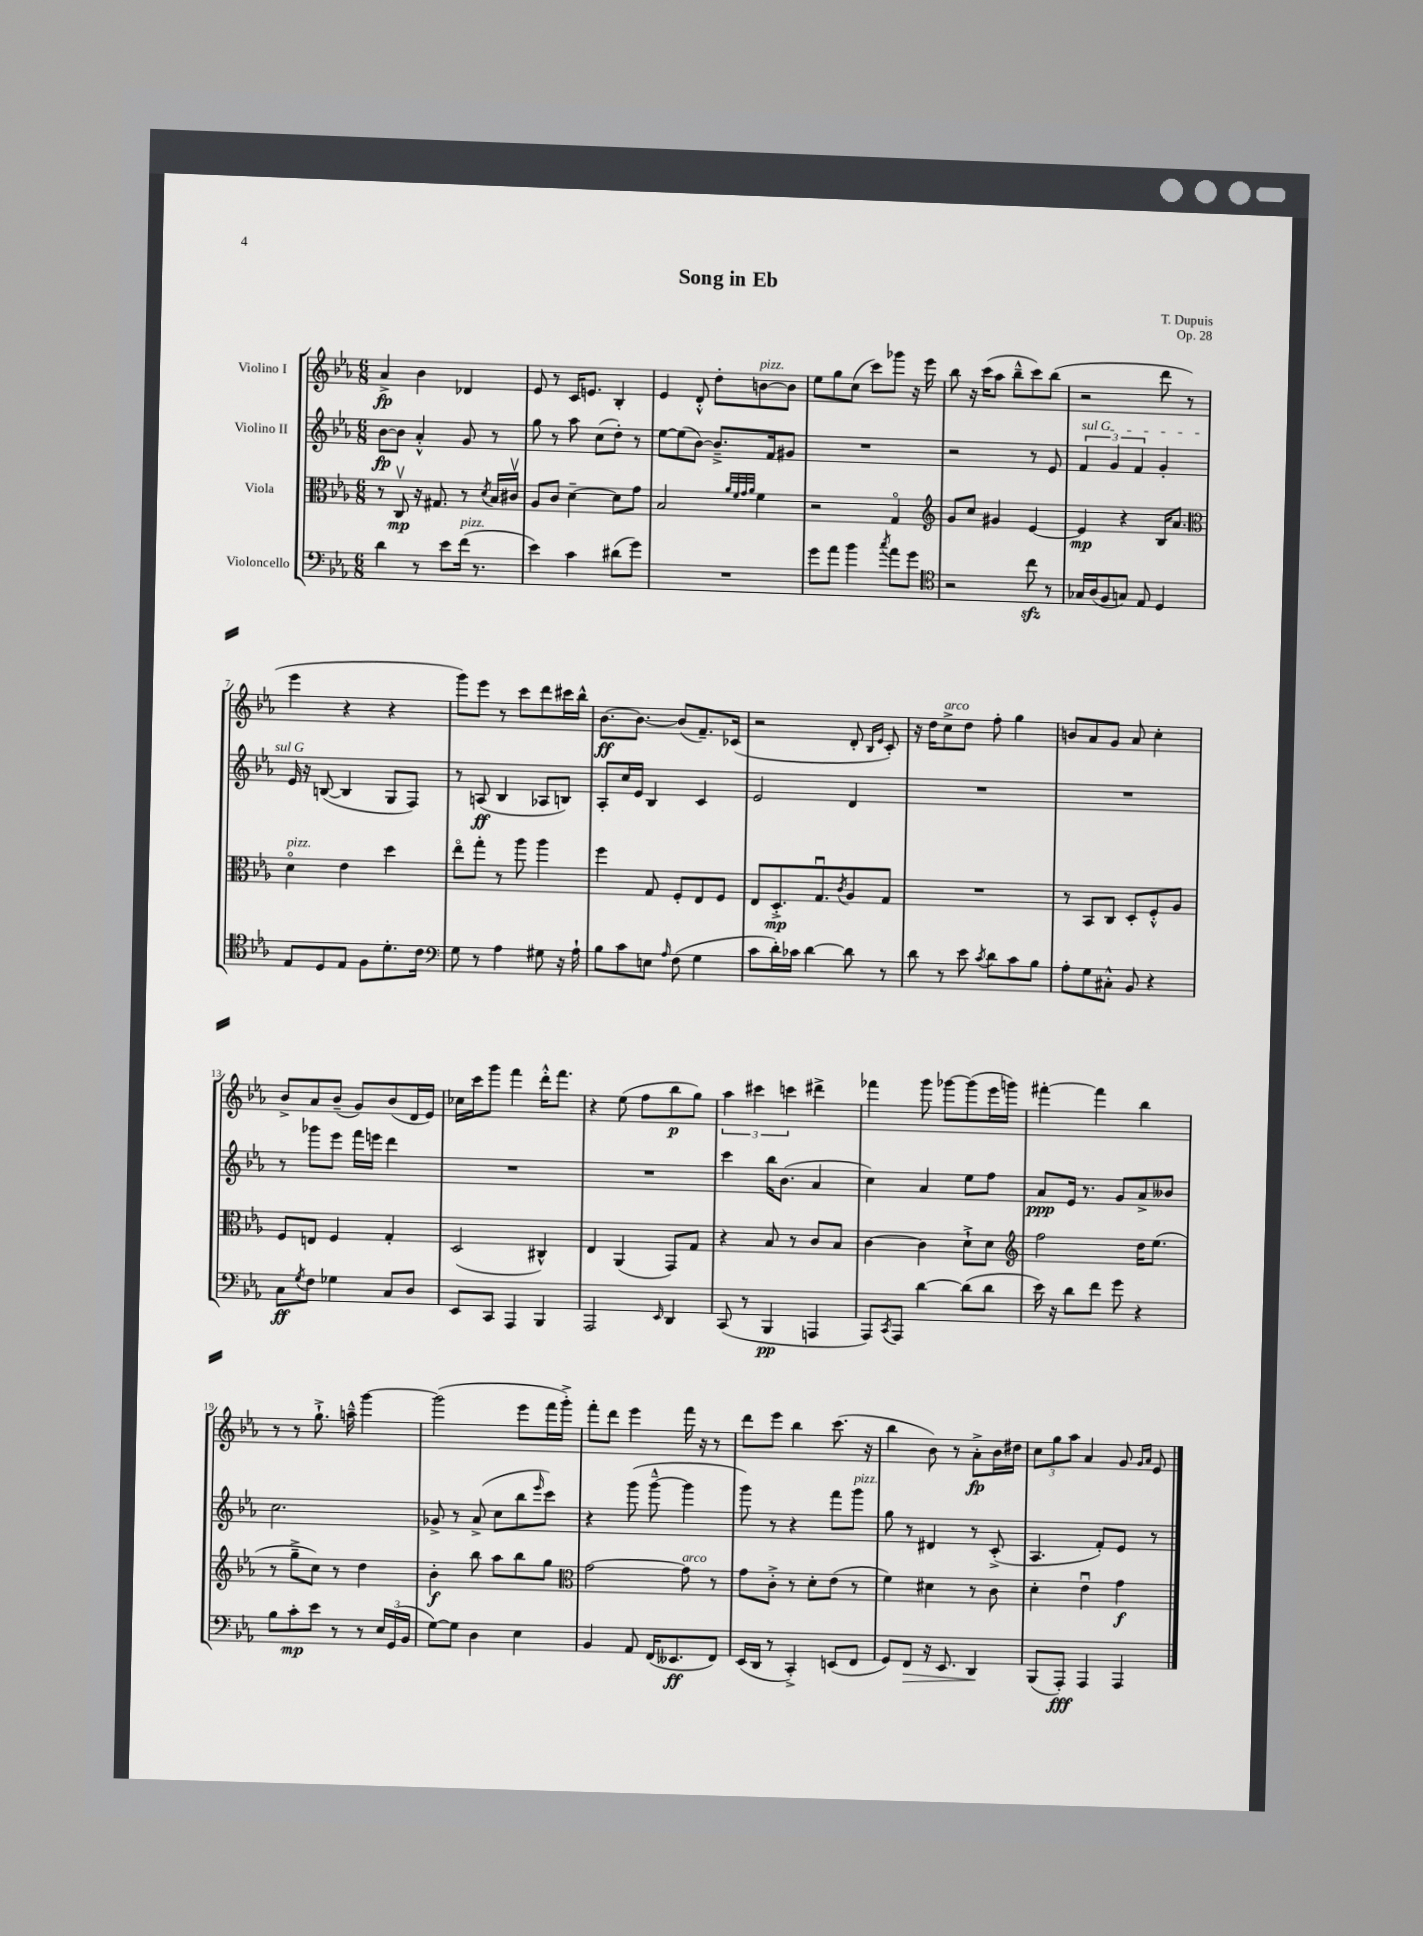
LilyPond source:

\header { title = "Song in Eb" composer = "T. Dupuis" opus = "Op. 28" }
<<
\new StaffGroup <<
\new Staff = "s0" \with { instrumentName = "Violino I" } {
    \clef treble \key ees \major \numericTimeSignature \time 6/8
    aes'4->\fp bes'4 des'4 |
    ees'8 r8 c'16 e'8. bes4-. |
    ees'4 d'8-.-^ d''8-. b'8~^\markup { \italic "pizz." } b'8 |
    ees''8 g''8 c''8( c'''8) ges'''8 r16 ees'''16 |
    bes''8 r16 c'''16( aes''8 bes''8---^ c'''8) bes''8( |
    r2 d'''8 r8 |
    ees'''4 r4 r4 |
    g'''8) ees'''8 r8 c'''8 d'''8 cis'''16 bes''16-^ |
    bes'8.~\ff bes'8.~ bes'8( f'8.--) ces'16( |
    r2 d'8-. \grace { bes16 ees'16 } c'8-.) |
    r16 d''16 c''8->^\markup { \italic "arco" } d''8 f''8-. g''4 |
    b'8 aes'8 g'8 aes'8 c''4-. |
    bes'8-> aes'8 bes'8--( g'8) bes'8( d'16 ees'16) |
    ces''16 c'''16 g'''8 f'''4 d'''16-.-^ f'''8. |
    r4 ees''8( f''8 bes''8\p g''8) |
    \tuplet 3/2 { aes''4 cis'''4 c'''4 } dis'''4-> |
    fes'''4 g'''8 ges'''8~ ges'''8( ees'''16 g'''16) |
    fis'''4~-. fis'''4 bes''4 |
    r8 r8 g''8.-!-> a''16---^ g'''4~ |
    g'''2( ees'''8 f'''16 g'''16-.->) |
    f'''8-. d'''8 ees'''4 f'''16 r16 r8 |
    d'''8 ees'''8 bes''4 c'''8.( r16 |
    bes''4 bes'8) r8 aes'8-.->\fp bes'16 dis''16 |
    \tuplet 3/2 { c''8 g''8 aes''8 } aes'4 g'8 \grace { g'16 aes'16 } ees'8 \bar "|." |
}
\new Staff = "s1" \with { instrumentName = "Violino II" } {
    \clef treble \key ees \major \numericTimeSignature \time 6/8
    bes'8~\fp bes'8 aes'4-.-^ g'8 r8 |
    g''8 r8 aes''8 c''8( d''8-.) r8 |
    ees''8~ ees''8( bes'8~) bes'8.---> f'16 gis'8 |
    R2. |
    r2 r8 ees'8 |
    \tuplet 3/2 { \once \override TextSpanner.bound-details.left.text = \markup { \italic "sul G" } f'4\startTextSpan g'4 f'4 } g'4-. |
    ees'16\stopTextSpan r16 b8~( b4 g8 f8) |
    r8 a8\ff( bes4 aes8 b8) |
    aes8-. c''16 ees'16 bes4 c'4 |
    ees'2 d'4 |
    R2. |
    R2. |
    r8 ges'''8 ees'''8 f'''16 e'''16 d'''4 |
    R2. |
    R2. |
    c'''4 bes''16 bes'8.( aes'4 |
    c''4) aes'4 ees''8 f''8 |
    aes'8\ppp ees'16 r8. g'8 aes'8-> beses'8 |
    c''2. |
    ges'8-> r8 aes'8->( c''8 bes''8 \grace { ees'''16 } c'''8) |
    r4 g'''8( g'''8~---^ g'''4 |
    g'''8) r8 r4 f'''8 g'''8^\markup { \italic "pizz." } |
    g''8 r8 dis'4 r8 c'8-.->( |
    aes4. f'8-.) ees'8 r8 \bar "|." |
}
\new Staff = "s2" \with { instrumentName = "Viola" } {
    \clef alto \key ees \major \numericTimeSignature \time 6/8
    r8 c8\upbow\mp r16 gis8. r8 \acciaccatura { d'8 } bes16 cis'16\upbow |
    aes8 c'8 d'4~-- d'8 g'8 |
    bes2 \grace { aes'32 f'32 g'32 aes'32 } f'4 |
    r2 g4\flageolet |
    \clef treble g'8 c''8 gis'4 ees'4~ |
    ees'4\mp r4 bes16 aes'8. |
    \clef alto d'4\flageolet^\markup { \italic "pizz." } ees'4 d''4 |
    ees''8\flageolet g''8-. r8 aes''8 aes''4 |
    f''4 g8 f8-. ees8 f8 |
    ees8 d8.-.->\mp g8.\downbow \acciaccatura { c'8 } aes8 g8 |
    R2. |
    r8 bes,8 c8 d8-. f8-.-^ aes8 |
    f8 e8 f4 g4-. |
    d2( cis4-^) |
    ees4 aes,4( g,8) g8 |
    r4 bes8 r8 c'8 bes8 |
    c'4~ c'4 d'8-!-> d'8 |
    \clef treble f''2 d''16 ees''8.( |
    r8 g''8---> c''8) r8 d''4 |
    bes'4-.\f bes''8 aes''8 bes''8 g''8 |
    \clef alto g'2~ g'8^\markup { \italic "arco" } r8 |
    g'8 c'8-.-> r8 d'8-. ees'8( r8 |
    f'4) dis'4 r8 c'8 |
    d'4-. ees'4\downbow g'4\f \bar "|." |
}
\new Staff = "s3" \with { instrumentName = "Violoncello" } {
    \clef bass \key ees \major \numericTimeSignature \time 6/8
    d'4 r8 ees'8 f'16^\markup { \italic "pizz." }( r8. |
    ees'4) c'4 dis'8( g'8) |
    R2. |
    g'8 aes'8 bes'4 \acciaccatura { c''8 } aes'8 g'8 |
    \clef tenor r2 c''8\sfz r8 |
    ges16 aes16( f8 g8) ees8 d4 |
    ees8 d8 ees8 f8 d'8.-. c'16 |
    \clef bass g8 r8 aes4 gis8 r16 aes16-! |
    bes8 c'8 e8 \grace { aes16 } f8( g4 |
    c'8 d'16-.) ces'16 d'4~ d'8 r8 |
    d'8 r8 ees'8 \acciaccatura { c'8 } d'8 c'8 bes8 |
    aes8-. g8 cis8-.-^ bes,8 r4 |
    c8\ff \acciaccatura { g8 } f8 ges4 c8 d8 |
    ees,8 c,8 aes,,4 bes,,4 |
    aes,,2 \grace { ees,16 } d,4 |
    c,8( r8 bes,,4\pp a,,4 |
    aes,,8) \acciaccatura { c,8 } aes,,8 d'4~ d'8( d'8 |
    ees'16) r16 d'8 f'8 g'8 r4 |
    bes8 c'8-.\mp ees'8 r8 r8 \tuplet 3/2 { ees16 g,16( bes,16 } |
    g8~) g8 d4 ees4 |
    bes,4 aes,8 f,16( eeses,8.\ff f,8) |
    ees,16( d,16 r8 c,4-.->) e,8( f,8 |
    g,8) f,8\> r16 ees,8. d,4\! |
    bes,,8( aes,,8-.\fff) aes,,4 aes,,4 \bar "|." |
}
>>
>>
